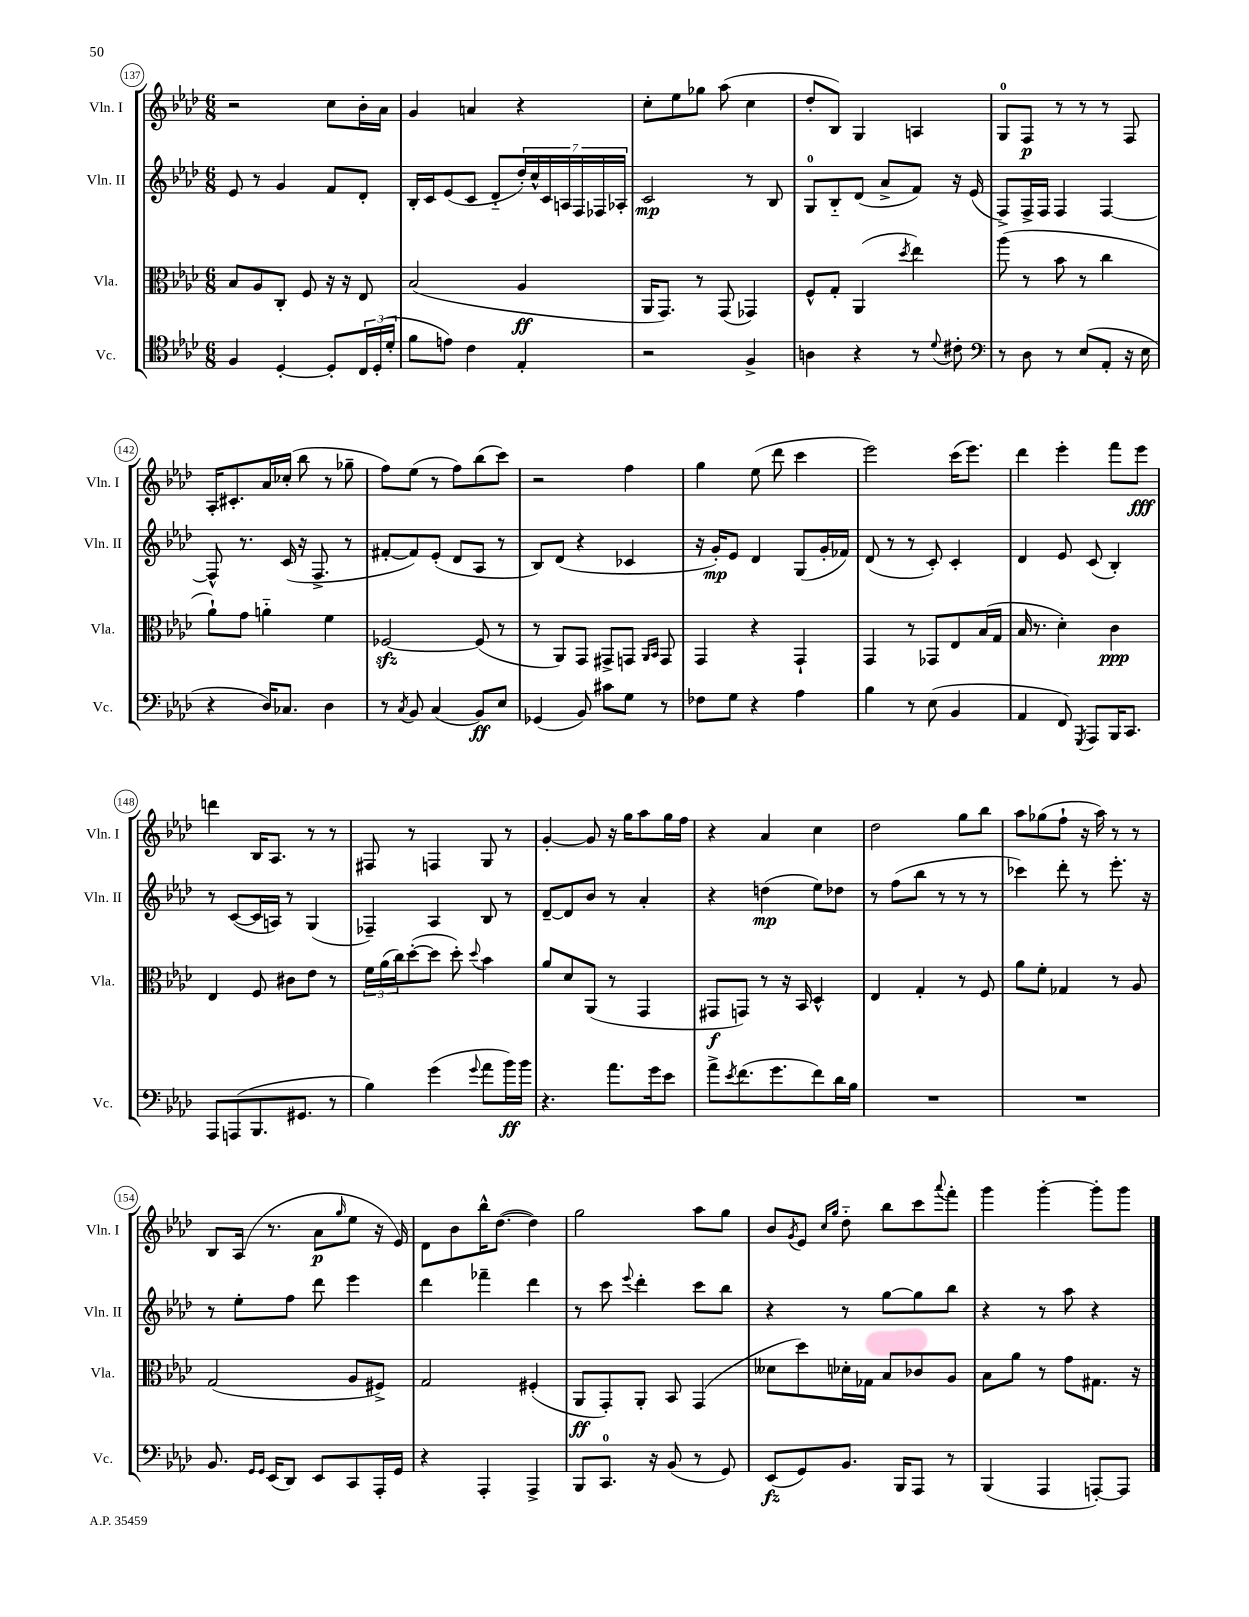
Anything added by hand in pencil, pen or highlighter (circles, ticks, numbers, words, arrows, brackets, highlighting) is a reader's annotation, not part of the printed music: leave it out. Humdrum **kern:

**kern	**dynam	**kern	**dynam	**kern	**dynam	**kern	**dynam
*part4	*part4	*part3	*part3	*part2	*part2	*part1	*part1
*staff4	*staff4	*staff3	*staff3	*staff2	*staff2	*staff1	*staff1
*I"Vc.	*	*I"Vla.	*	*I"Vln. II	*	*I"Vln. I	*
*I'Vc.	*	*I'Vla.	*	*I'Vln. II	*	*I'Vln. I	*
*clefC4	*	*clefC3	*	*clefG2	*	*clefG2	*
*k[b-e-a-d-]	*	*k[b-e-a-d-]	*	*k[b-e-a-d-]	*	*k[b-e-a-d-]	*
*M6/8	*	*M6/8	*	*M6/8	*	*M6/8	*
=137	=137	=137	=137	=137	=137	=137	=137
4F/	.	8B-/L	.	8e-/	.	2r	.
.	.	8A-/	.	8r	.	.	.
[4D-'/	.	8C'/J	.	4g/	.	.	.
.	.	8F/	.	.	.	.	.
8D-'/L]	.	16r	.	8f/L	.	8cc\L	.
.	.	16r	.	.	.	.	.
24C/L	.	8E-/	.	8d-'/J	.	16b-'\L	.
(24D-'/	.	.	.	.	.	.	.
.	.	.	.	.	.	16a-\JJ	.
24d-'/JJ	.	.	.	.	.	.	.
=138	=138	=138	=138	=138	=138	=138	=138
8f\L	.	(2B-/	.	16B-'/LL	.	4g/	.
.	.	.	.	16c/J	.	.	.
8en\J)	.	.	.	(8e-/	.	.	.
4c\	.	.	.	8c/J	.	4an/	.
.	.	.	.	8d-/L	.	.	.
4E-'/	.	4A-/	ff	28dd-'/L)	.	4r	.
.	.	.	.	28cc^^/	.	.	.
.	.	.	.	28c/	.	.	.
.	.	.	.	28An/	.	.	.
.	.	.	.	28F/	.	.	.
.	.	.	.	28F-X/	.	.	.
.	.	.	.	28A-X'/JJ	.	.	.
=139	=139	=139	=139	=139	=139	=139	=139
2r	.	16AA-/KL	.	2c/	mp	8cc'\L	.
.	.	8.GG/J)	.	.	.	.	.
.	.	.	.	.	.	8ee-\	.
.	.	8r	.	.	.	8gg-X\J	.
.	.	(8GG/	.	.	.	(8aa-\	.
4F^/	.	4GG-X/)	.	8r	.	4cc\	.
.	.	.	.	8B-/	.	.	.
=140	=140	=140	=140	=140	=140	=140	=140
4An\	.	8F^^/L	.	8G/L	.	8dd-'/L	.
.	.	8G'/J	.	8B-/	.	8B-/J)	.
4r	.	(4AA-/	.	(8d-/J	.	4G/	.
.	.	.	.	8a-^/L	.	.	.
.	.	8qdd-/	.	.	.	.	.
8r	.	4ee-\)	.	8f/J)	.	4An/	.
8qqd-/	.	.	.	.	.	.	.
8c#X'\	.	.	.	16r	.	.	.
.	.	.	.	(16e-/	.	.	.
=141	=141	=141	=141	=141	=141	=141	=141
*clefF4	*	*	*	*	*	*	*
8r	.	(8aa-\	.	8F^/L)	.	8G/L	.
8D-\	.	8r	.	16F^/L	.	8F/J	p
.	.	.	.	16F/JJ	.	.	.
8r	.	8b-\	.	4F/	.	8r	.
(8E-/L	.	8r	.	.	.	8r	.
8AA-'/J	.	4cc\	.	[4F/	.	8r	.
16r	.	.	.	.	.	8F/	.
16E-\	.	.	.	.	.	.	.
!!LO:LB:g=z
=142	=142	=142	=142	=142	=142	=142	=142
4r	.	8a-`\L)	.	8F^^/]	.	16A-'/KL	.
.	.	.	.	.	.	8.c#X'/	.
.	.	8g\J	.	8.r	.	.	.
16D-/KL)	.	4an\	.	.	.	16a-/L	.
8.C-X/J	.	.	.	(16c/	.	(16cc-X'/JJ	.
.	.	.	.	16r	.	8bb-\	.
.	.	.	.	8.F^/	.	.	.
4D-\	.	4f\	.	.	.	8r	.
.	.	.	.	8r	.	8gg-X~\	.
=143	=143	=143	=143	=143	=143	=143	=143
8r	.	[2F-Xzz/	.	[8f#X'/L	.	8ff\L)	.
8qC/	.	.	.	.	.	.	.
8BB-/	.	.	.	8f#/])	.	(8ee-\J	.
(4C/	.	.	.	(8e-'/J	.	8r	.
.	.	.	.	8d-/L	.	8ff\L)	.
8BB-/L)	ff	(8F-/]	.	8A-/J	.	(8bb-\	.
8E-/J	.	8r	.	8r	.	8ccc\J)	.
=144	=144	=144	=144	=144	=144	=144	=144
(4GG-X/	.	8r	.	8B-/L)	.	2r	.
.	.	8AA-/L)	.	(8d-/J	.	.	.
8BB-/)	.	8GG/J	.	4r	.	.	.
8c#X\L	.	8GG#X^/L	.	.	.	.	.
8G\J	.	8GGn/J	.	4c-X/	.	4ff\	.
.	.	16qqAA-/LL	.	.	.	.	.
.	.	16qqBB-/JJ	.	.	.	.	.
8r	.	8GG/	.	.	.	.	.
=145	=145	=145	=145	=145	=145	=145	=145
8F-X\L	.	4GG/	.	16r	.	4gg\	.
.	.	.	.	16g'/KL)	mp	.	.
8G\J	.	.	.	8e-/J	.	.	.
4r	.	4r	.	4d-/	.	(8ee-\	.
.	.	.	.	.	.	8ddd-\	.
4A-\	.	4GG`/	.	(8G/L	.	4ccc\	.
.	.	.	.	16g'/L	.	.	.
.	.	.	.	16f-X/JJ)	.	.	.
=146	=146	=146	=146	=146	=146	=146	=146
4B-\	.	4GG/	.	(8d-/	.	2eee-\)	.
.	.	.	.	8r	.	.	.
8r	.	8r	.	8r	.	.	.
(8E-\	.	8GG-X/L	.	8c'/)	.	.	.
4BB-/	.	8E-/	.	4c'/	.	(16ccc\KL	.
.	.	.	.	.	.	8.eee-\J)	.
.	.	(16B-/L	.	.	.	.	.
.	.	16G/JJ	.	.	.	.	.
=147	=147	=147	=147	=147	=147	=147	=147
4AA-/	.	16B-/	.	4d-/	.	4ddd-\	.
.	.	8.r	.	.	.	.	.
8FF/)	.	4d-'\)	.	8e-/	.	4eee-'\	.
8qGGG/	.	.	.	.	.	.	.
8AAA-/L	.	.	.	(8c/	.	.	.
16BBB-/K	.	4c\	ppp	4B-'/)	.	8fff\L	.
8.CC/J	.	.	.	.	.	.	.
.	.	.	.	.	.	8eee-\J	fff
!!LO:LB:g=z
=148	=148	=148	=148	=148	=148	=148	=148
8AAA-/L	.	4E-/	.	8r	.	4dddn\	.
(8AAAn/	.	.	.	([8c/L	.	.	.
8.BBB-/	.	8F/	.	16c/L]	.	16B-/KL	.
.	.	.	.	16An/JJ)	.	8.A-/J	.
.	.	8c#X\L	.	8r	.	.	.
8.GG#X/J	.	.	.	.	.	.	.
.	.	8e-\J	.	(4G/	.	8r	.
8r	.	8r	.	.	.	8r	.
=149	=149	=149	=149	=149	=149	=149	=149
4B-\)	.	24f\LL	.	4F-X~/)	.	8F#X/	.
.	.	(24a-\	.	.	.	.	.
.	.	24cc\J)	.	.	.	.	.
.	.	([8dd-'\	.	.	.	8r	.
(4g\	.	8dd-\J]	.	4A-/	.	4Fn/	.
.	.	8dd-'\)	.	.	.	.	.
8qqg/	.	8qqdd-/	.	.	.	.	.
8a-\L	.	4b-\	.	8B-/	.	8G/	.
16b-\L)	ff	.	.	8r	.	8r	.
16b-\JJ	.	.	.	.	.	.	.
=150	=150	=150	=150	=150	=150	=150	=150
4.r	.	8a-/L	.	[8d-~/L	.	[4g'/	.
.	.	8d-/	.	8d-/]	.	.	.
.	.	(8AA-/J	.	8b-/J	.	8g/]	.
8.a-\L	.	8r	.	8r	.	16r	.
.	.	.	.	.	.	16gg\KL	.
.	.	4GG/	.	4a-'/	.	8aa-\	.
16g\k	.	.	.	.	.	.	.
8e-\J	.	.	.	.	.	16gg\L	.
.	.	.	.	.	.	16ff\JJ	.
=151	=151	=151	=151	=151	=151	=151	=151
8a-^\L	.	8GG#X/L	f	4r	.	4r	.
8qe-/	.	.	.	.	.	.	.
(8.f\	.	8GGn/J)	.	.	.	.	.
.	.	8r	.	(4ddn\	mp	4a-/	.
8.g\	.	.	.	.	.	.	.
.	.	16r	.	.	.	.	.
.	.	16BB-/	.	.	.	.	.
8f\)	.	4D-^^/	.	8ee-\L)	.	4cc\	.
16d-\L	.	.	.	8dd-X\J	.	.	.
16B-\JJ	.	.	.	.	.	.	.
=152	=152	=152	=152	=152	=152	=152	=152
2.r	.	4E-/	.	8r	.	2dd-\	.
.	.	.	.	(8ff\L	.	.	.
.	.	4G'/	.	8bb-\J	.	.	.
.	.	.	.	8r	.	.	.
.	.	8r	.	8r	.	8gg\L	.
.	.	8F/	.	8r	.	8bb-\J	.
=153	=153	=153	=153	=153	=153	=153	=153
2.r	.	8a-\L	.	4ccc-X\)	.	8aa-\L	.
.	.	8f'\J	.	.	.	(8gg-X\	.
.	.	4G-X/	.	8ddd-'\	.	8ff`\J	.
.	.	.	.	8r	.	16r	.
.	.	.	.	.	.	16aa-\)	.
.	.	8r	.	8.eee-'\	.	8r	.
.	.	8A-/	.	.	.	8r	.
.	.	.	.	16r	.	.	.
!!LO:LB:g=z
=154	=154	=154	=154	=154	=154	=154	=154
8.BB-/	.	(2G/	.	8r	.	8B-/L	.
.	.	.	.	8ee-'\L	.	(16A-/Jk	.
16qqGG/LL	.	.	.	.	.	.	.
16qqGG/JJ	.	.	.	.	.	.	.
(16EE-/KL	.	.	.	.	.	8.r	.
8DD-/J)	.	.	.	8ff\J	.	.	.
8EE-/L	.	.	.	8ddd-\	.	8a-\L	p
.	.	.	.	.	.	16qqgg/	.
8CC/	.	8A-/L	.	4eee-\	.	8ee-\J	.
16AAA-'/L	.	8F#X^/J)	.	.	.	16r	.
16GG/JJ	.	.	.	.	.	16e-/)	.
=155	=155	=155	=155	=155	=155	=155	=155
4r	.	2G/	.	4ddd-\	.	8d-\L	.
.	.	.	.	.	.	8b-\	.
4AAA-'/	.	.	.	4fff-X~\	.	16bb-^^\K	.
.	.	.	.	.	.	([8.dd-\J	.
4AAA-^/	.	(4F#X'/	.	4ddd-\	.	4dd-\])	.
=156	=156	=156	=156	=156	=156	=156	=156
8BBB-/L	.	8AA-/L	ff	8r	.	2gg\	.
8.CC/J	.	8GG'/)	.	8ccc\	.	.	.
.	.	.	.	8qqeee-/	.	.	.
.	.	8AA-'/J	.	4ddd-'\	.	.	.
16r	.	.	.	.	.	.	.
(8BB-/	.	8BB-/	.	.	.	.	.
8r	.	(4GG/	.	8ccc\L	.	8aa-\L	.
8GG/)	.	.	.	8bb-\J	.	8gg\J	.
=157	=157	=157	=157	=157	=157	=157	=157
(8EE-/L	fz	8d--X\L	.	4r	.	8b-/L	.
.	.	.	.	.	.	8qg/	.
8GG/)	.	8dd-\)	.	.	.	8e-/J	.
.	.	.	.	.	.	16qqcc/LL	.
.	.	.	.	.	.	16qqgg/JJ	.
8.BB-/J	.	16d-X'\L	.	8r	.	8dd-\	.
.	.	16G-X\JJ	.	.	.	.	.
.	.	8B-/L	.	[8gg\L	.	8bb-\L	.
16BBB-/KL	.	.	.	.	.	.	.
8AAA-/J	.	8c-X/	.	8gg\]	.	8ccc\	.
.	.	.	.	.	.	8qqaaa-/	.
8r	.	8A-/J	.	8bb-\J	.	8fff'\J	.
=158	=158	=158	=158	=158	=158	=158	=158
(4BBB-/	.	8B-\L	.	4r	.	4ggg\	.
.	.	8a-\J	.	.	.	.	.
4AAA-/	.	8r	.	8r	.	[4ggg'\	.
.	.	8g\L	.	8aa-\	.	.	.
[8AAAn'/L)	.	8.G#X\J	.	4r	.	8ggg'\L]	.
8AAA/J]	.	.	.	.	.	8ggg\J	.
.	.	16r	.	.	.	.	.
==	==	==	==	==	==	==	==
*-	*-	*-	*-	*-	*-	*-	*-
